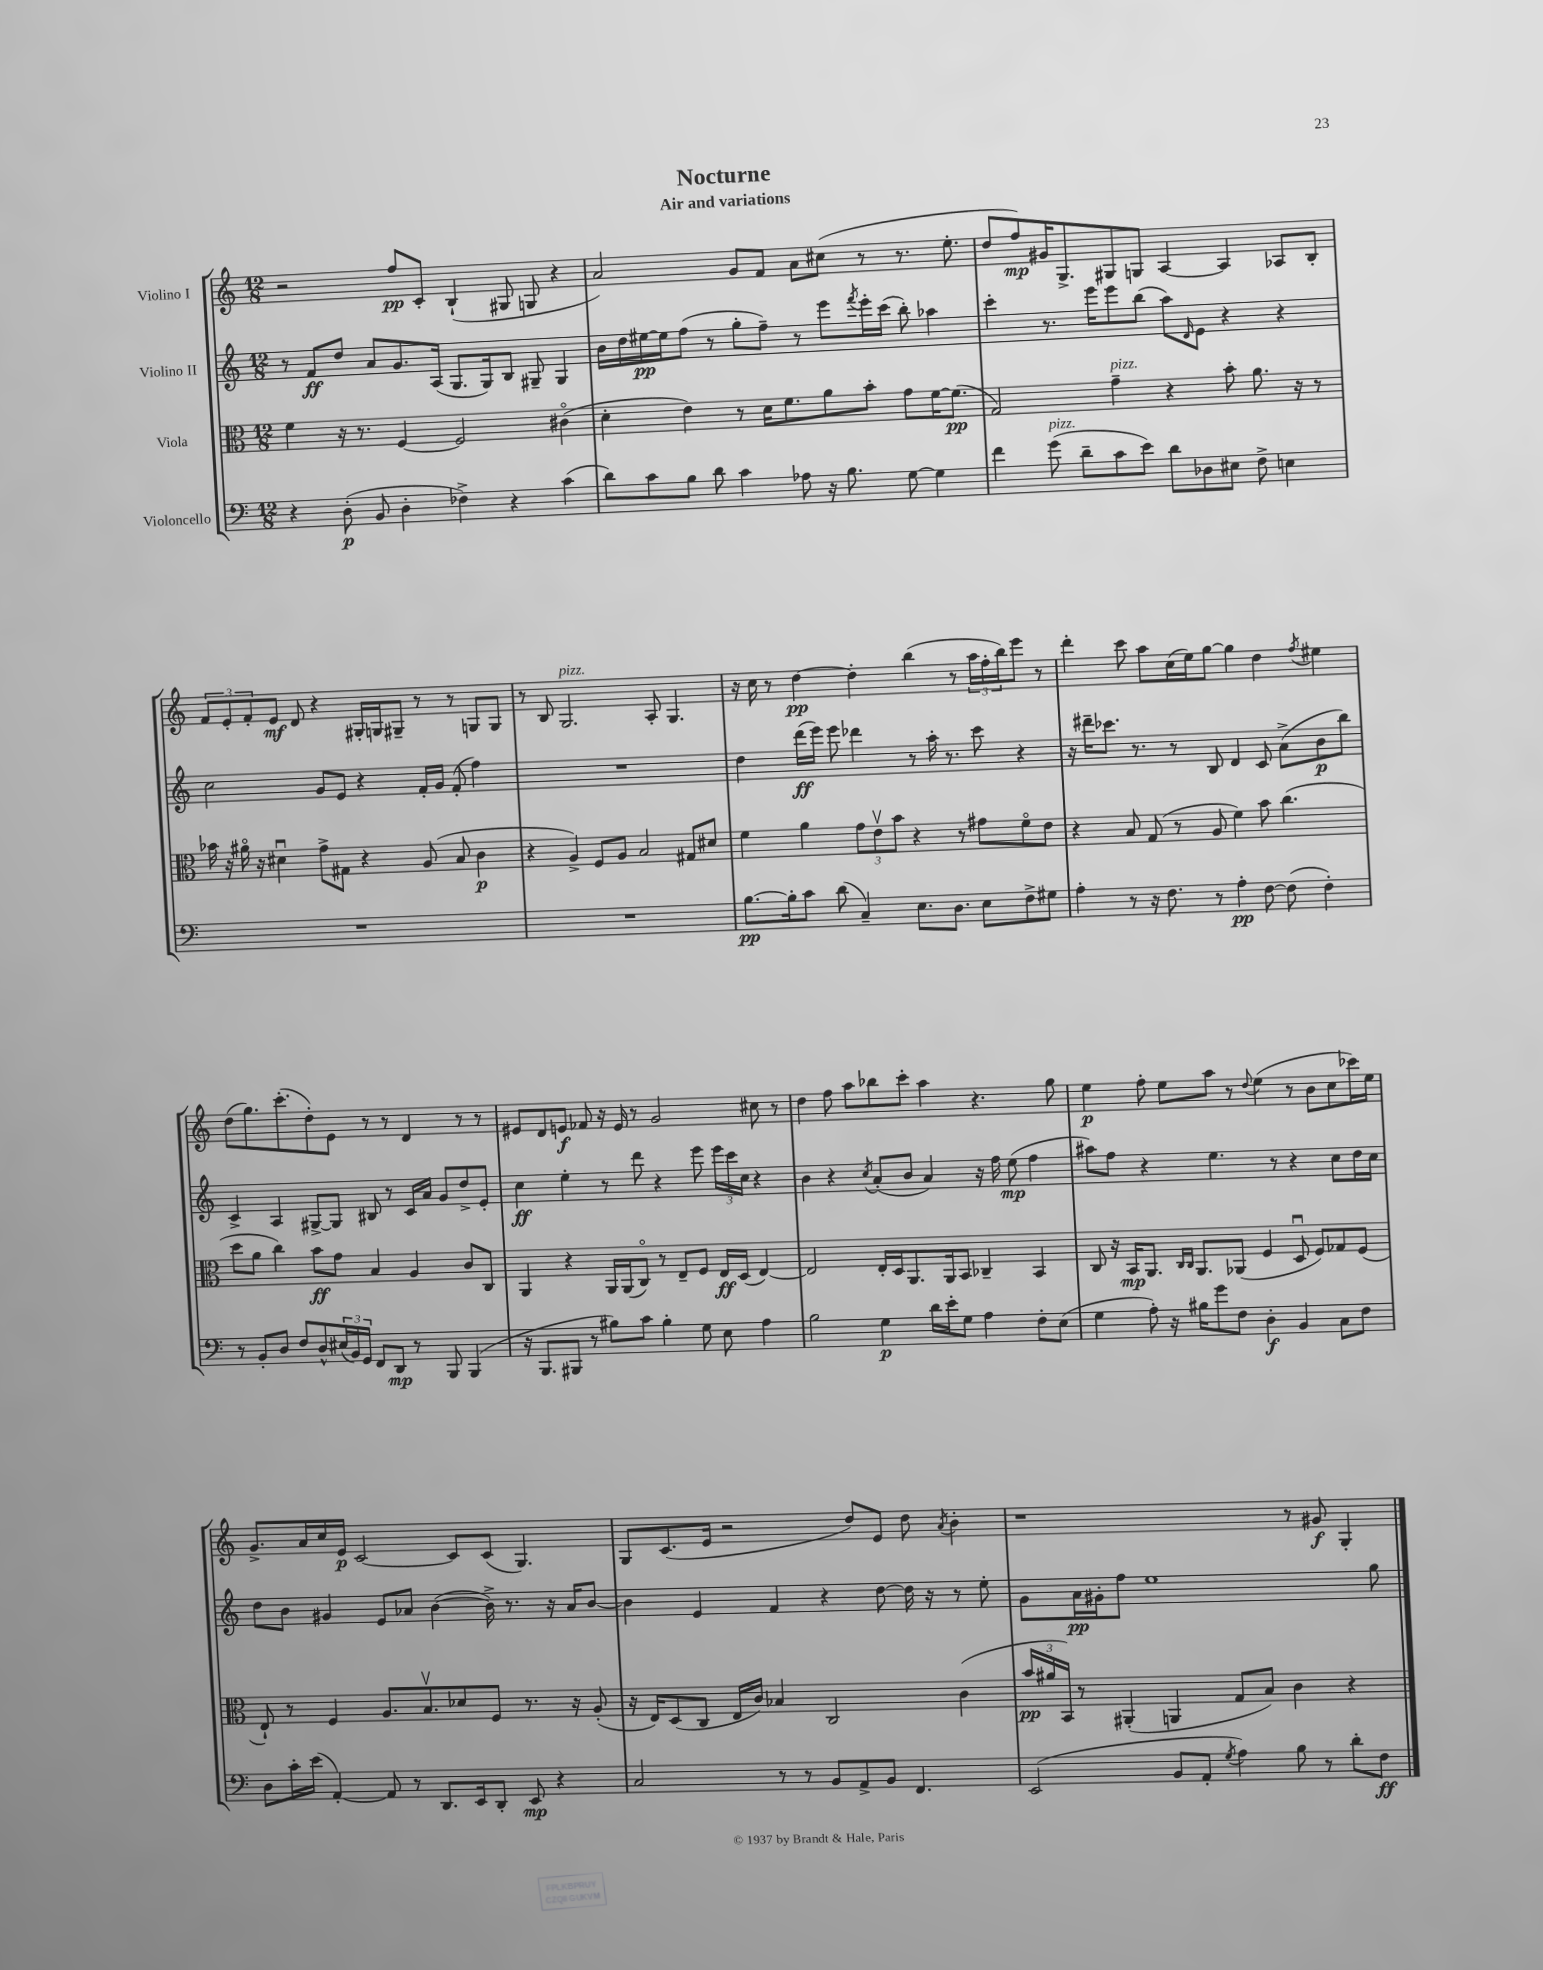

**kern	**kern	**kern	**kern
*staff4	*staff3	*staff2	*staff1
*clefF4	*clefC3	*clefG2	*clefG2
*k[]	*k[]	*k[]	*k[]
*M12/8	*M12/8	*M12/8	*M12/8
4r	4f	8r	2r
.	.	8f	.
(8D'	16r	8dd	.
.	8.r	.	.
8BB	.	8a	.
4D'	[4F	8.g	8ff
.	.	.	8c'
.	.	(16A	.
4F-^)	2F]	8.G	(4B`
.	.	16G)	.
4r	.	8B	8G#
.	.	8G#~	8G
(4c	(4c#o	4G#	4r
=	=	=	=
8d)	4d'	16b	2a)
.	.	16dd	.
8c	.	[16ee#	.
.	.	16ee#]	.
8B	4e)	(8ff	.
8d	.	8r	.
4c	8r	8gg'	8g
.	16d	8ff~)	8f
.	8.f	.	.
8A-	.	8r	8a
16r	8a	8eee	(8cc#
8.B	.	.	.
.	.	8qfff	.
.	8b'	16eee'	8r
.	.	(16ccc	.
[8G	8g	8bb')	8.r
4G]	[16f	4aa-	.
.	(8.f]	.	8.ee'
=	=	=	=
4f	2G)	4ccc'	8dd
.	.	.	8ff)
(8g	.	8.r	16g#
.	.	.	8.G^
8d~	.	.	.
.	.	16eee	.
8c	4g~	8eee	8G#
8e)	.	(8bb	8G
8d	4r	8aa)	[4A
.	.	16qqd	.
8D-	.	8e	.
8E#	8b'	4r	4A]
8F^	8.a	.	.
4E	.	4r	8A-
.	16r	.	.
.	8r	.	8B'
=	=	=	=
1.r	16b-	2cc	12f
.	16r	.	.
.	.	.	12e'
.	16a#o	.	.
.	.	.	12f'
.	16r	.	.
.	4d#u	.	8e
.	.	.	8d
.	8g^	8g	4r
.	8G#	8e	.
.	4r	4r	16G#'
.	.	.	16G
.	.	.	8G#~
.	(8A	16f'	8r
.	.	16g	.
.	8B	(8f'	8r
.	4c	4ff)	8G
.	.	.	8G
=	=	=	=
1.r	4r	1.r	8r
.	.	.	8B
.	4A^)	.	2.G
.	8F	.	.
.	8A	.	.
.	2B	.	.
.	.	.	8A'
.	.	.	4.G
.	8G#	.	.
.	8d#	.	.
=	=	=	=
[8.B	4f	4dd	16r
.	.	.	16cc
.	.	.	8r
16B']	.	.	.
8c	4a	(16ddd	[4dd
.	.	16eee)	.
(8d	.	8eee	.
4C~)	12g	4ddd-	4dd']
.	12ev	.	.
.	12b	.	.
8.E	4r	8r	(4bb
.	.	16aa'	.
8.D	.	8.r	.
.	8r	.	8r
8E	8g#	8ccc	24aa
.	.	.	24ff'
.	.	.	24bb)
8F^	8fo	4r	8eee
8G#	8e	.	8r
=	=	=	=
4A'	4r	16r	4ddd'
.	.	16ddd#~	.
.	.	8.ccc-	.
8r	8B	.	8ccc
.	.	8.r	.
16r	(8G	.	8aa
8.F	.	.	.
.	8r	8r	(16cc
.	.	.	16ee)
8r	8A	8B	[8gg
4A'	4f)	4d	4gg]
[8F	8b	8c	4dd
(8F]	(4.cc	(8a^	.
.	.	.	8qff
4F')	.	8b	4ee#
.	.	8bb)	.
=	=	=	=
8r	8dd	4c^	(8dd
8BB'	8a	.	8.gg)
8D	4cc)	4A	.
.	.	.	(8.ccc'
8F	.	.	.
8D^^	8b	[8G#^	8dd')
(24E#	8g	8G#]	8e
24BB)	.	.	.
24GG	.	.	.
8FF	4B	8B#	8r
8DD	.	8r	8r
8r	4A	16c	4d
.	.	16a	.
8BBB	.	8g	.
(4BBB	8c	8dd^	8r
.	8C	8e'	8r
=	=	=	=
16r	4AA	4cc	8e#
8.BBB	.	.	.
.	.	.	8d
8BBB#	4r	4ee'	8e
8r	.	.	8f-
8B#)	16AA	8r	16r
.	(16AA	.	16e
8c	8Co)	8ddd	8r
4B#'	8r	4r	2g
.	8E~	.	.
8G	8F	8eee	.
8E	16E	24eee	.
.	.	24ccc	.
.	(16D	.	.
.	.	24cc	.
4A	[4E)	4r	8cc#
.	.	.	8r
=	=	=	=
2B	2E]	4b	4dd
.	.	4r	8ff
.	.	.	8aa
.	.	8qcc	.
4G	16E'	(8a'	8bb-
.	16D	.	.
.	8.AA	8b	8ccc'
16d	.	4a)	4aa
16e'	16AA	.	.
8G	8BB	.	.
4A	4C-~	16r	4.r
.	.	16ff	.
.	.	(8ee	.
8F'	4BB	4ff	.
(8E	.	.	8gg
=	=	=	=
4G	8C	8aa#)	4ee
.	16r	8ff	.
.	16BB	.	.
8A')	8.AA	4r	8ff'
16r	.	.	8ee
.	16qqC	.	.
.	16qqC	.	.
16B#	8.AA	.	.
8g	.	4.ee	8aa
8F	(8AA-	.	8r
.	.	.	8qqdd
4D'	4F	.	(4ee
.	.	8r	.
4BB	8Du	4r	8r
.	8F)	.	8b
8C	8G-	8cc	8cc
8F	(8F	16dd	16ccc-)
.	.	16cc	16ee
=	=	=	=
8D	8E`)	8dd	8.g^
16c'	8r	8b	.
(16e	.	.	16a
[4AA')	4F	4g#	16cc
.	.	.	16e
.	.	.	[2c
8AA]	8.A	8e	.
8r	.	8a-	.
.	8.Bv	.	.
8.DD	.	([4b	.
.	8d-	.	8c]
16EE	.	.	.
8DD'	8F	16b^])	(8c
.	.	8.r	.
8EE	8.r	.	4.G)
4r	.	16r	.
.	16r	16a-	.
.	(8A'	[8b	.
=	=	=	=
2C	16r	4b]	8G
.	16E)	.	.
.	(8D	.	(8.c
.	8C	4e	.
.	.	.	16e
.	16E	.	2r
.	16c)	.	.
8r	4B-	4f	.
8r	.	.	.
8BB	2C	4r	.
8AA^	.	.	8dd)
8BB	.	[8dd	8e
4.FF	.	16dd]	8dd
.	.	16r	.
.	.	.	8qa
.	(4c	8r	4b'
.	.	8ee'	.
=	=	=	=
(2EE	24b	8g	1r
.	24a#	.	.
.	24BB)	.	.
.	8r	16a	.
.	.	16g#'	.
.	(4AA#'	8ff	.
.	.	1ee	.
8BB	4AA	.	.
8AA'	.	.	.
8qG	.	.	.
4A)	8G	.	.
.	8B)	.	.
8B	4c	.	8r
8r	.	.	8g#
8d'	4r	.	4G'
8F	.	8gg	.
==	==	==	==
*-	*-	*-	*-
